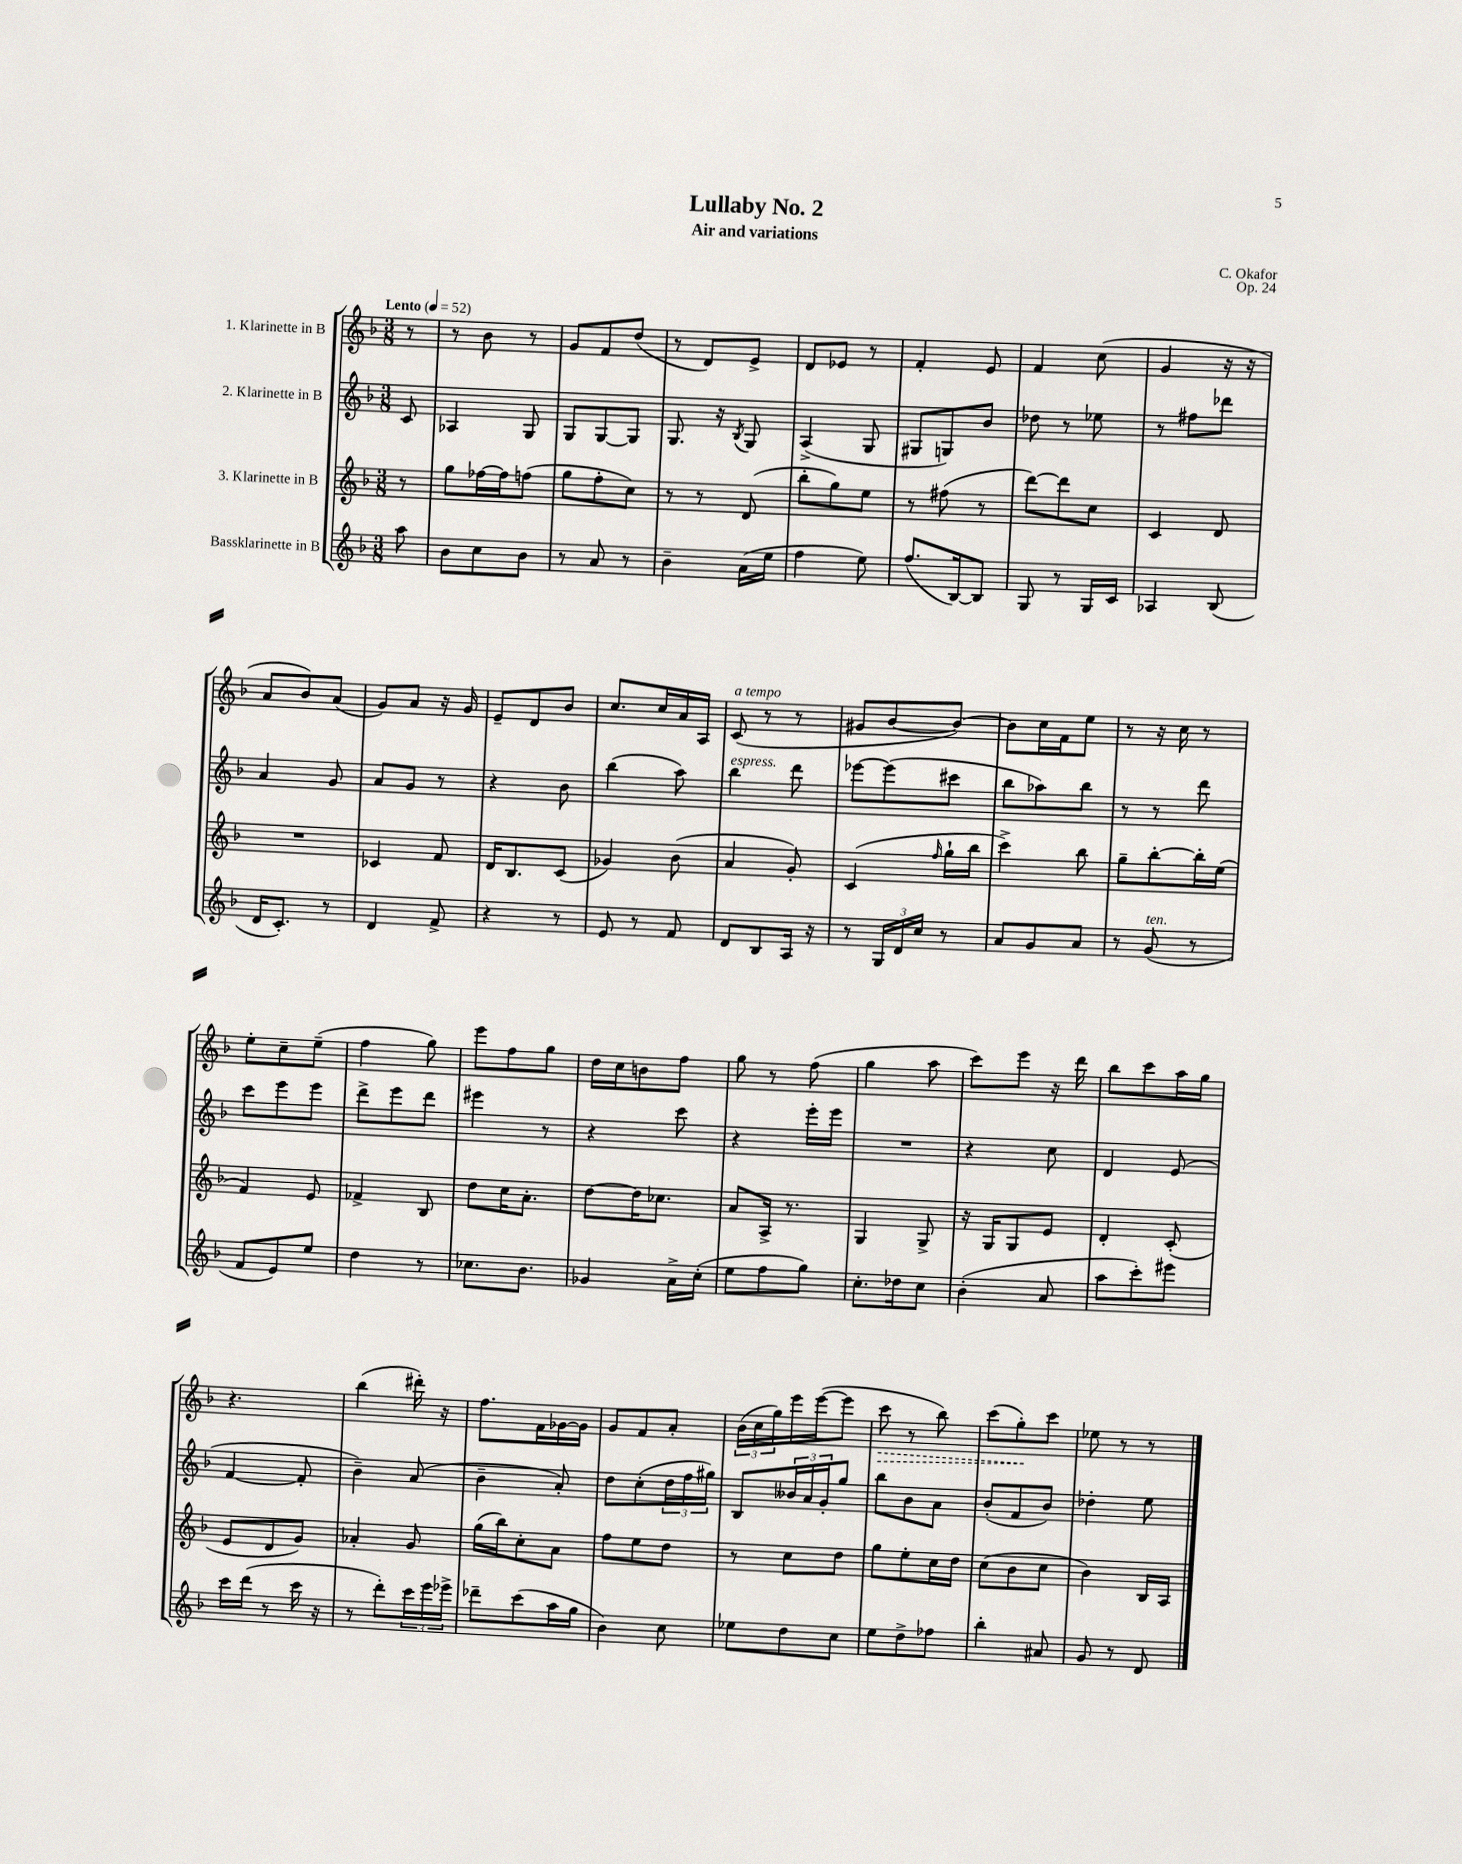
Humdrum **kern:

**kern	**kern	**kern	**kern
*staff4	*staff3	*staff2	*staff1
*clefG2	*clefG2	*clefG2	*clefG2
*k[b-]	*k[b-]	*k[b-]	*k[b-]
*M3/8	*M3/8	*M3/8	*M3/8
*MM52	*MM52	*MM52	*MM52
8aa\	8r	8c/	8r
=	=	=	=
8b-\L	8gg\L	4A-/	8r
8cc\	[16ff-\L	.	8b-\
.	16ff-\]J	.	.
8b-\J	(8ff\J	8G/	8r
=	=	=	=
8r	8gg\L	8G/L	8g/L
8a/	8ff'\	[8G/	8f/
8r	8cc\J)	8G/]J	(8dd/J
=	=	=	=
4b-~\	8r	8.G/	8r
.	8r	.	8d/L)
.	.	16r	.
.	.	8qB-/	.
(16a\LL	(8d/	8G/	8e^/J
16ee\JJ	.	.	.
=	=	=	=
4ff\	8bb-'\L	(4A^/	8d/L
.	8gg\)	.	8e-/J
8ee\)	8ee\J	8G/	8r
=	=	=	=
(8.ff/L	8r	8G#/L	4f'/
.	(8ff#\	8G/)	.
[16B-/k)	.	.	.
8B-/]J	8r	8b-/J	8e/
=	=	=	=
8G/	[8ddd\L)	8dd-\	4f/
8r	8ddd\]	8r	.
16G/LL	8cc\J	8ee-\	(8cc\
16c/JJ	.	.	.
=	=	=	=
4A-/	4c/	8r	4g/
.	.	8ff#\L	.
(8B-/	8d/	8ddd-\J	16r
.	.	.	16r
=	=	=	=
16d/LK	4.r	4a/	8a/L
8.c'/J)	.	.	.
.	.	.	8b-/)
8r	.	8g/	(8a/J
=	=	=	=
4d/	4c-/	8a/L	8g/L)
.	.	8g/J	8a/J
8f^/	8f/	8r	16r
.	.	.	16g/
=	=	=	=
4r	16d/LK	4r	8e~/L
.	8.B-/	.	.
.	.	.	8d/
8r	(8c/J	8b-\	8b-/J
=	=	=	=
8e/	4g-/)	(4bb-\	8.cc/L
8r	.	.	.
.	.	.	16cc/L
8f/	(8b-\	8aa\)	16a/
.	.	.	16A/JJ
=	=	=	=
8d/L	4a/	4bb-\	(8c/
8B-/	.	.	8r
16A/Jk	8g'/)	8ddd\	8r
16r	.	.	.
=	=	=	=
8r	(4c/	[8eee-\L	8g#/L
24G/LL	.	(8eee-\]	[8b-/
24d/	.	.	.
24cc/JJ	.	.	.
.	16qqff/	.	.
8r	16gg`\LL	8ccc#\J	8b-/_J)
.	16bb-\JJ	.	.
=	=	=	=
8a/L	4ccc^\)	8bb-\L	8b-\]L
8g/	.	8aa-\)	16cc\L
.	.	.	16f\J
8a/J	8bb-\	8bb-\J	8ee\J
=	=	=	=
8r	8gg~\L	8r	8r
(8g/	[8bb-'\	8r	16r
.	.	.	16cc\
8r	16bb-'\]L	8ddd\	8r
.	(16ee\JJ	.	.
=	=	=	=
8f/L	4f/)	8ccc\L	8ee'\L
8e/)	.	8eee\	8cc~\
8ee/J	8e/	8eee\J	(8ee~\J
=	=	=	=
4dd\	4f-^/	8ddd^\L	4ff\
.	.	8eee\	.
8r	8B-/	8ddd\J	8gg\)
=	=	=	=
8.cc-\L	8dd\L	4eee#\	8eee\L
.	16cc\K	.	8ff\
8.b-\J	8.a'\J	.	.
.	.	8r	8gg\J
=	=	=	=
4g-/	[8dd\L	4r	16dd\LL
.	.	.	16cc\J
.	16dd\]K	.	8b\
.	8.cc-\J	.	.
16a^\LL	.	8ccc\	8ff\J
(16cc'\JJ	.	.	.
=	=	=	=
8ee\L	8a/L	4r	8gg\
8ff\	16A^/Jk	.	8r
.	8.r	.	.
8gg\J)	.	16eee'\LL	(8ff\
.	.	16eee\JJ	.
=	=	=	=
8.cc'\L	4G/	4.r	4gg\
16dd-\k	.	.	.
8cc\J	8G^/	.	8aa\
=	=	=	=
(4b-'\	16r	4r	8ccc\L)
.	16G/LK	.	.
.	8G/	.	8eee\J
8a/	8e/J	8cc\	16r
.	.	.	16ddd\
=	=	=	=
8aa\L	4d'/	4d/	8bb-\L
8ccc'\)	.	.	8ccc\
8eee#\J	(8c'/	(8e/	16aa\L
.	.	.	16gg\JJ
=	=	=	=
16ccc\LL	8e/L	[4f/	4.r
(16ddd\JJ	.	.	.
8r	8d/	.	.
16ccc\	8g/J)	8f'/]	.
16r	.	.	.
=	=	=	=
8r	4a-'/	4b-~\)	(4bb-\
8ddd'\L)	.	.	.
24ccc\L	8g/	(8a/	16ddd#'\)
24eee\	.	.	.
.	.	.	16r
24eee-^\JJ	.	.	.
=	=	=	=
8ddd-~\L	(16gg\LL	4b-~\	8.ff\L
.	16bb-\J)	.	.
(8ccc\	8cc'\	.	.
.	.	.	16f\L
16aa\L	8a\J	8a'/)	[16g-\
16gg\JJ	.	.	16g-\]JJ
=	=	=	=
4b-\)	8ff\L	8dd\L	8g/L
.	8ee\	(8cc'\	8f/
8cc\	8dd\J	24dd\L	8a'/J
.	.	24ff\	.
.	.	24gg#\JJ)	.
=	=	=	=
8ee-\L	8r	8B-/L	(24b-\LL
.	.	.	24cc\
.	.	.	24gg\)
8dd\	8cc\L	24b--/L	16eee\
.	.	24a/	.
.	.	.	([16eee\J
.	.	24g'/J	.
8cc\J	8dd\J	8gg/J	8eee\]J
=	=	=	=
8ee\L	8gg\L	8bb-\L	8ccc\
8dd^\	8ee'\	8b-\	8r
8ff-\J	16cc\L	8a\J	8bb-\)
.	16dd\JJ	.	.
=	=	=	=
4bb-'\	(8cc\L	(8b-'/L	(8ccc\L
.	8b-\	8f/	8gg'\)
8a#/	8cc\J	8b-/J)	8ccc\J
=	=	=	=
8g/	4b-\)	4dd-'\	8ee-\
8r	.	.	8r
8d/	16B-/LL	8ee\	8r
.	16A/JJ	.	.
==	==	==	==
*-	*-	*-	*-
